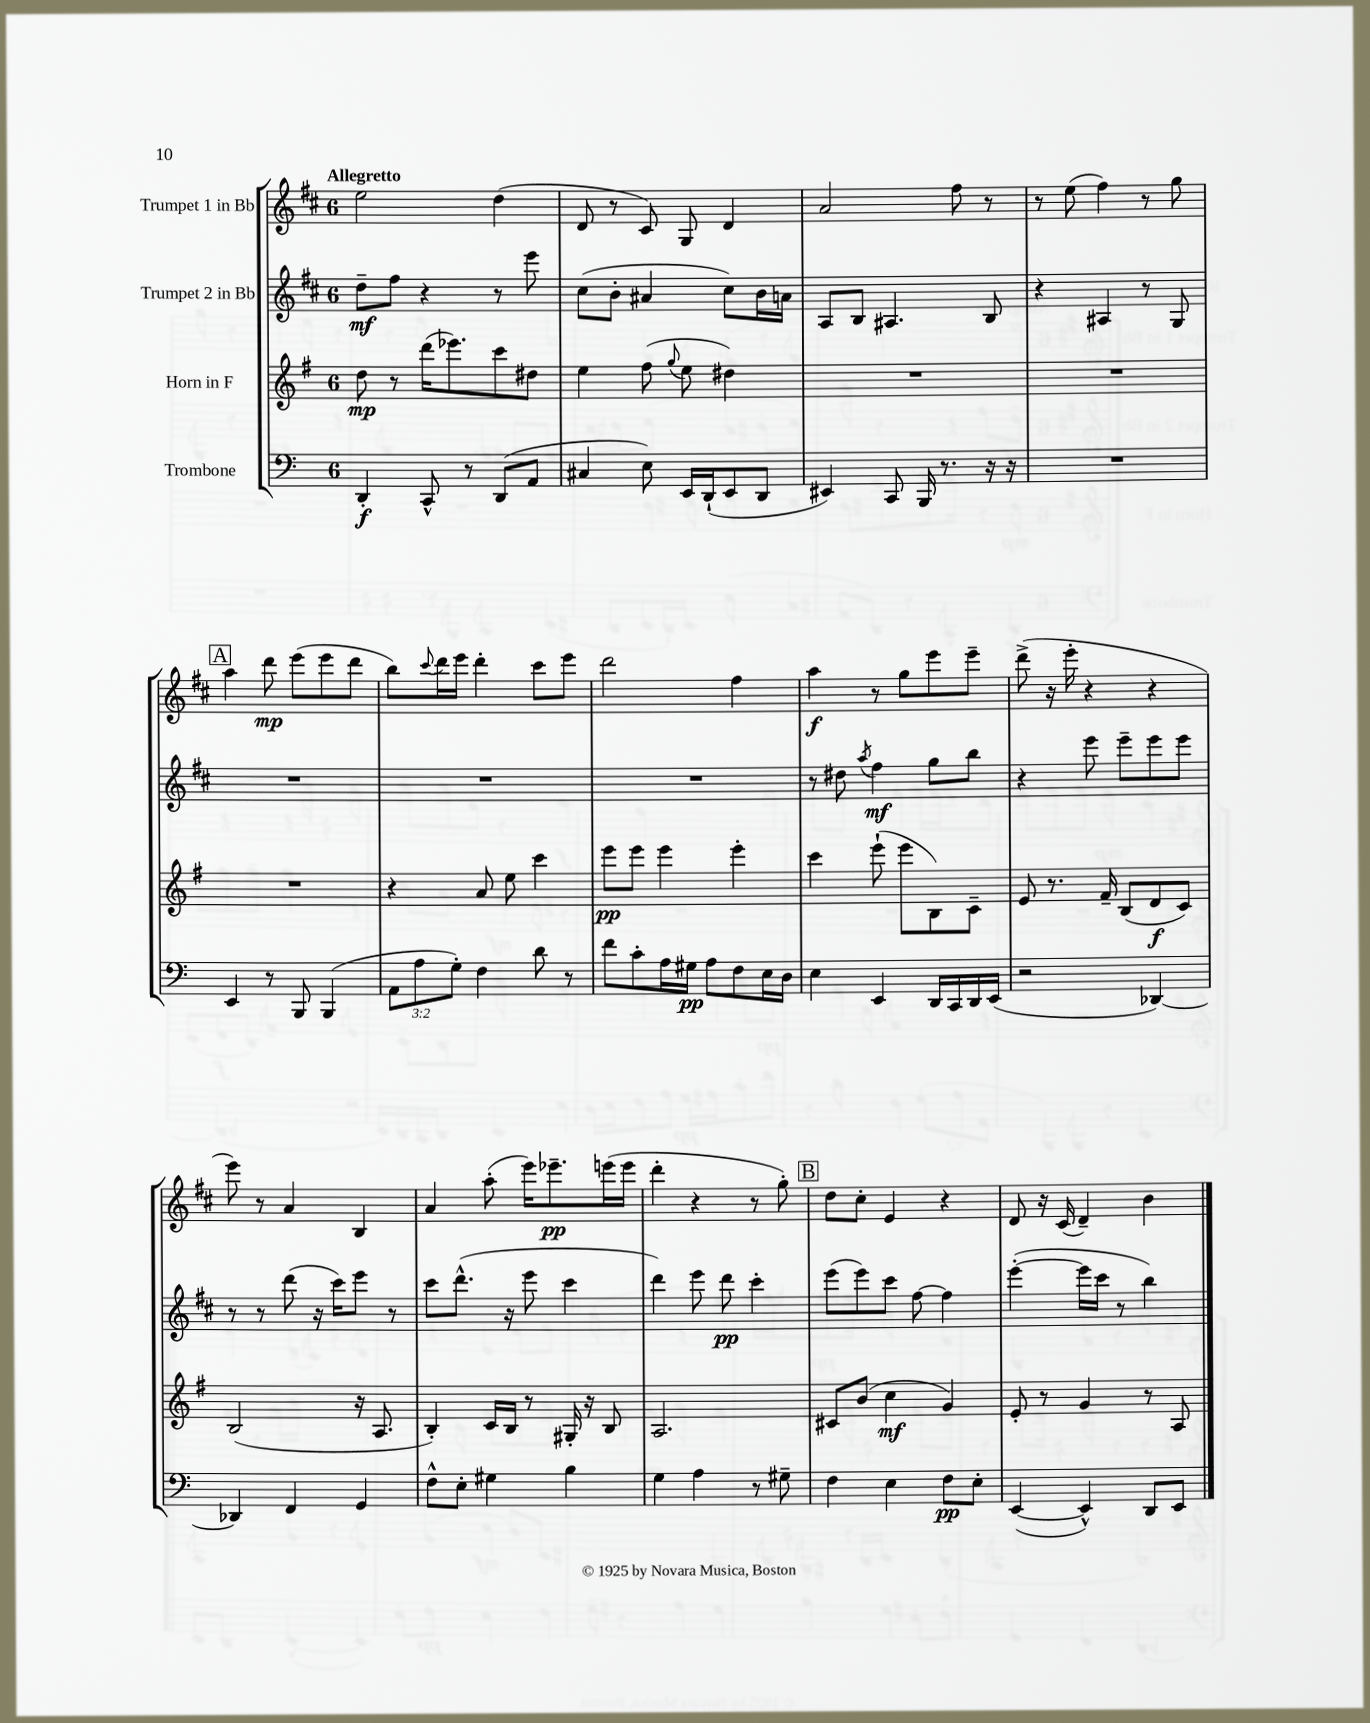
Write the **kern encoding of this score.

**kern	**dynam	**kern	**dynam	**kern	**dynam	**kern	**dynam
*part4	*part4	*part3	*part3	*part2	*part2	*part1	*part1
*staff4	*staff4	*staff3	*staff3	*staff2	*staff2	*staff1	*staff1
*I"Trombone	*	*I"Horn in F	*	*I"Trumpet 2 in Bb	*	*I"Trumpet 1 in Bb	*
*clefF4	*	*clefG2	*	*clefG2	*	*clefG2	*
*k[]	*	*k[f#]	*	*k[f#c#]	*	*k[f#c#]	*
*M6/8	*	*M6/8	*	*M6/8	*	*M6/8	*
=1	=1	=1	=1	=1	=1	=1	=1
!	!	!	!	!	!	!LO:TX:a:B:t=Allegretto	!
4DD'/	f	8dd\	mp	8dd~\L	mf	2ee\	.
.	.	8r	.	8ff#\J	.	.	.
8CC^^/	.	(16ddd\KL	.	4r	.	.	.
.	.	8.eee-X\)	.	.	.	.	.
8r	.	.	.	.	.	.	.
(8DD/L	.	8ccc\	.	8r	.	(4dd\	.
8AA/J	.	8dd#X\J	.	8eee\	.	.	.
=2	=2	=2	=2	=2	=2	=2	=2
4C#X/	.	4ee\	.	(8cc#\L	.	8d/	.
.	.	.	.	8b'\J	.	8r	.
8E\)	.	(8ff#\	.	4a#X/	.	8c#/)	.
.	.	8qqgg/	.	.	.	.	.
16EE/LL	.	8ee\	.	.	.	8G/	.
(16DD`/J	.	.	.	.	.	.	.
8EE/	.	4dd#X\)	.	8cc#\L)	.	4d/	.
8DD/J	.	.	.	16b\L	.	.	.
.	.	.	.	16an\JJ	.	.	.
=3	=3	=3	=3	=3	=3	=3	=3
4EE#X/)	.	2.r	.	8A/L	.	2a/	.
.	.	.	.	8B/J	.	.	.
8CC/	.	.	.	4.A#X/	.	.	.
16BBB/	.	.	.	.	.	.	.
8.r	.	.	.	.	.	.	.
.	.	.	.	.	.	8ff#\	.
16r	.	.	.	8B/	.	8r	.
16r	.	.	.	.	.	.	.
=4	=4	=4	=4	=4	=4	=4	=4
2.r	.	2.r	.	4r	.	8r	.
.	.	.	.	.	.	(8ee\	.
.	.	.	.	4A#X/	.	4ff#\)	.
.	.	.	.	8r	.	8r	.
.	.	.	.	8G/	.	8gg\	.
!!LO:LB:g=z
!!LO:REH:place=s1:t=A
=5	=5	=5	=5	=5	=5	=5	=5
4EE/	.	2.r	.	2.r	.	4aa\	.
8r	.	.	.	.	.	8ddd\	mp
8BBB/	.	.	.	.	.	(8eee\L	.
(4BBB/	.	.	.	.	.	8eee\	.
.	.	.	.	.	.	8ddd\J	.
=6	=6	=6	=6	=6	=6	=6	=6
12AA\L	.	4r	.	2.r	.	8bb\L)	.
12A\	.	.	.	.	.	.	.
.	.	.	.	.	.	8qqccc#/	.
.	.	.	.	.	.	16ddd\L	.
12G'\J)	.	.	.	.	.	.	.
.	.	.	.	.	.	16eee\JJ	.
4F\	.	8a/	.	.	.	4ddd'\	.
.	.	8ee\	.	.	.	.	.
8d\	.	4ccc\	.	.	.	8ccc#\L	.
8r	.	.	.	.	.	8eee\J	.
=7	=7	=7	=7	=7	=7	=7	=7
8f\L	.	8eee\L	pp	2.r	.	2ddd\	.
8c'\	.	8eee\J	.	.	.	.	.
16A\L	.	4eee\	.	.	.	.	.
16G#X\JJ	pp	.	.	.	.	.	.
8A\L	.	.	.	.	.	.	.
8F\	.	4eee'\	.	.	.	4ff#\	.
16E\L	.	.	.	.	.	.	.
16D\JJ	.	.	.	.	.	.	.
=8	=8	=8	=8	=8	=8	=8	=8
4E\	.	4ccc\	.	8r	.	4aa\	f
.	.	.	.	8dd#X\	.	.	.
.	.	.	.	8qaa/	.	.	.
4EE/	.	(8eee`\	.	4ff#\	mf	8r	.
.	.	8eee\L	.	.	.	8gg\L	.
16DD/LL	.	8B\)	.	8gg\L	.	8eee\	.
16CC/	.	.	.	.	.	.	.
16DD/	.	8c~\J	.	8bb\J	.	8eee~\J	.
(16EE/JJ	.	.	.	.	.	.	.
=9	=9	=9	=9	=9	=9	=9	=9
2r	.	8e/	.	4r	.	(8ddd^\	.
.	.	8.r	.	.	.	16r	.
.	.	.	.	.	.	16eee'\	.
.	.	.	.	8eee\	.	4r	.
.	.	16f#~/	.	.	.	.	.
.	.	(8B/L	.	8eee~\L	.	.	.
[4DD-X/)	.	8d/	f	8eee\	.	4r	.
.	.	8c/J)	.	8eee\J	.	.	.
!!LO:LB:g=z
=10	=10	=10	=10	=10	=10	=10	=10
4DD-X/]	.	(2B/	.	8r	.	8eee\)	.
.	.	.	.	8r	.	8r	.
4FF/	.	.	.	(8ddd\	.	4a/	.
.	.	.	.	16r	.	.	.
.	.	.	.	16ccc#\KL)	.	.	.
4GG/	.	16r	.	8eee\J	.	4B/	.
.	.	8.A/	.	.	.	.	.
.	.	.	.	8r	.	.	.
=11	=11	=11	=11	=11	=11	=11	=11
8F^^\L	.	4B'/)	.	8ccc#\L	.	4a/	.
8E'\J	.	.	.	(8.ddd^^\J	.	.	.
4G#X\	.	16c/LL	.	.	.	(8aa'\	.
.	.	16B/JJ	.	16r	.	.	.
.	.	8r	.	8eee\	.	16eee\KL)	.
.	.	.	.	.	.	8.eee-X~\	pp
4B\	.	16G#X'/	.	4ccc#\	.	.	.
.	.	16r	.	.	.	.	.
.	.	8B/	.	.	.	(16eeen\L	.
.	.	.	.	.	.	16eee\JJ	.
=12	=12	=12	=12	=12	=12	=12	=12
4G\	.	2.A/	.	4ddd\)	.	4ddd'\	.
4A\	.	.	.	8eee\	.	4r	.
.	.	.	.	8ddd\	pp	.	.
8r	.	.	.	4ccc#'\	.	8r	.
8G#X~\	.	.	.	.	.	8gg'\)	.
!!LO:REH:place=s1:t=B
=13	=13	=13	=13	=13	=13	=13	=13
4F\	.	8c#X/L	.	(8eee\L	.	8dd\L	.
.	.	(8b/J	.	8eee\)	.	8cc#'\J	.
4E\	.	4cc\	mf	8ccc#\J	.	4e/	.
.	.	.	.	[8ff#\	.	.	.
8F\L	pp	4g/)	.	4ff#\]	.	4r	.
8E'\J	.	.	.	.	.	.	.
=14	=14	=14	=14	=14	=14	=14	=14
([4EE/	.	8e'/	.	([4eee'\	.	8d/	.
.	.	8r	.	.	.	16r	.
.	.	.	.	.	.	(16c#/	.
4EE^^/])	.	4g/	.	16eee\LL]	.	4d~/)	.
.	.	.	.	16ccc#\JJ	.	.	.
.	.	.	.	8r	.	.	.
8DD/L	.	8r	.	4bb\)	.	4b\	.
8EE/J	.	8A/	.	.	.	.	.
==	==	==	==	==	==	==	==
*-	*-	*-	*-	*-	*-	*-	*-
